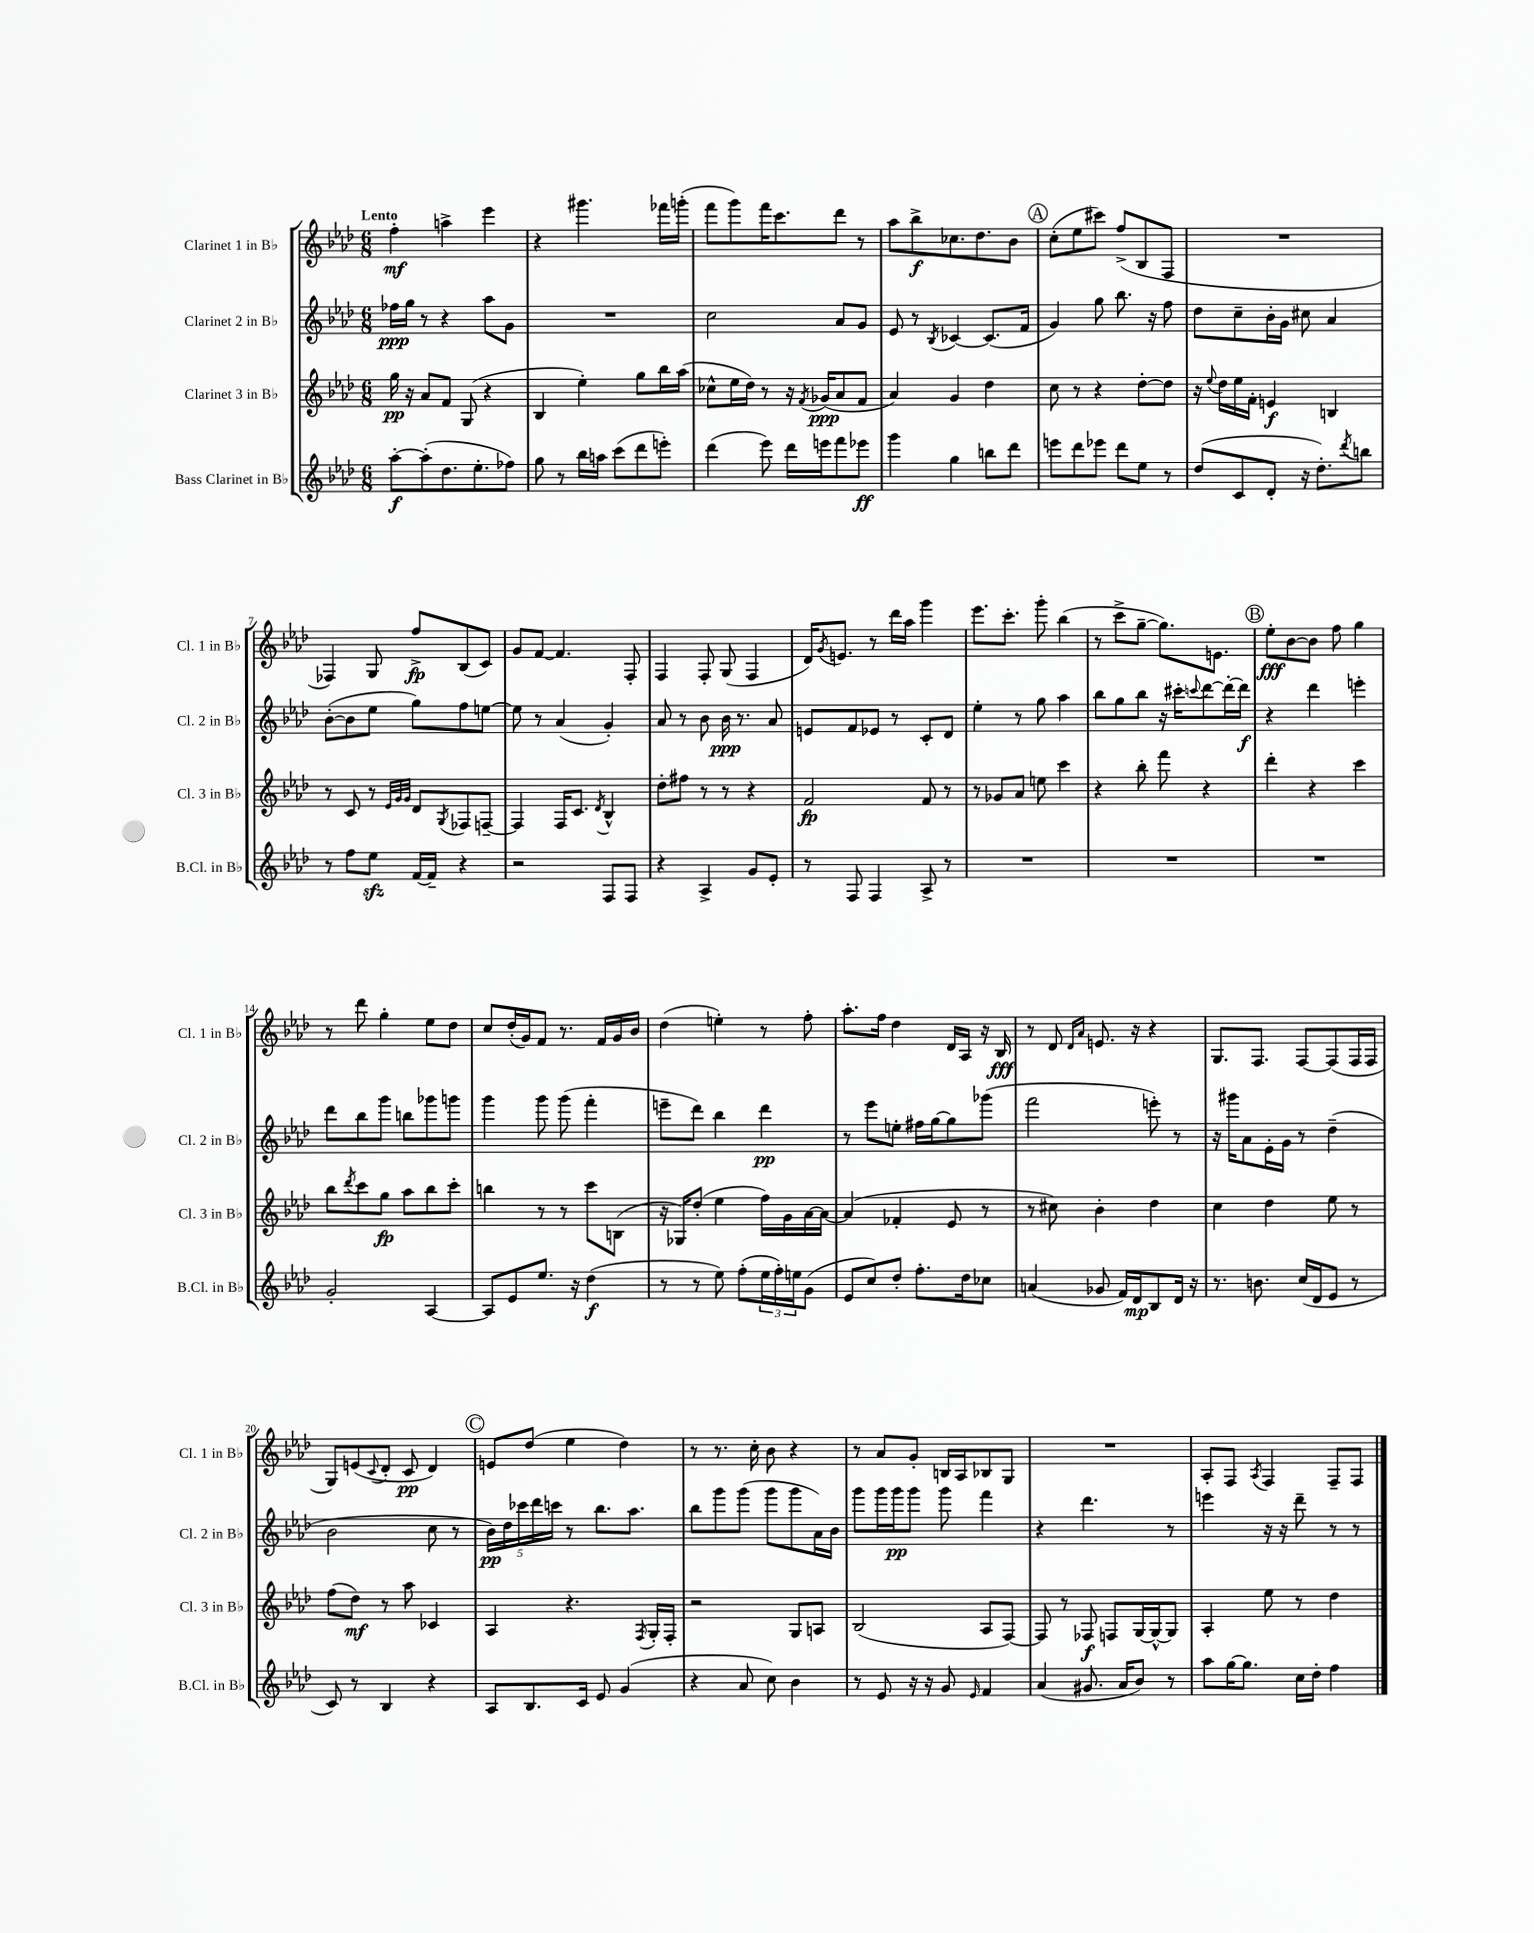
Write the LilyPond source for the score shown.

<<
\new StaffGroup <<
\new Staff = "s0" \with { instrumentName = "Clarinet 1 in Bb" shortInstrumentName = "Cl. 1 in Bb" } {
    \clef treble \key aes \major \numericTimeSignature \time 6/8 \tempo "Lento"
    f''4-.\mf a''4-> ees'''4 |
    r4 gis'''4. fes'''16 g'''16-.( |
    f'''8 g'''8) f'''16 c'''8. des'''8 r8 |
    aes''8 bes''8->\f ces''8. des''8. bes'8 |
    \mark \markup { \circle "A" } c''8-.( ees''8 cis'''8) f''8->( bes8 f8 |
    R2. |
    fes4) g8 f''8->\fp bes8( c'8) |
    g'8 f'8~ f'4. f8-. |
    f4 f8-. g8( f4 |
    des'16) \acciaccatura { g'8 } e'8. r8 des'''16 aes''16 g'''4 |
    ees'''8. c'''8.-. g'''8-. bes''4( |
    r8 c'''8-> g''8~-- g''8.) e'8. |
    \mark \markup { \circle "B" } ees''8-.\fff bes'8~ bes'8 f''8 g''4 |
    r8 des'''8 g''4-. ees''8 des''8 |
    c''8 des''16-.( g'16) f'8 r8. f'16 g'16 bes'16 |
    des''4( e''4-.) r8 f''8-. |
    aes''8.-. f''16 des''4 des'16 aes16 r16 bes16\fff |
    r8 des'8 \grace { des'16 aes'16 } e'8. r16 r4 |
    g8. f8. f8~ f8( f16 f16 |
    g8) e'8( \appoggiatura { c'8 } des'8-. c'8\pp des'4) |
    \mark \markup { \circle "C" } e'8 des''8( ees''4 des''4) |
    r8 r8. c''16-. bes'8 r4 |
    r8 aes'8 g'8-. b16 aes16 bes8 g8 |
    R2. |
    aes8-. f8 \acciaccatura { aes8 } f4 f8-- f8 \bar "|." |
}
\new Staff = "s1" \with { instrumentName = "Clarinet 2 in Bb" shortInstrumentName = "Cl. 2 in Bb" } {
    \clef treble \key aes \major \numericTimeSignature \time 6/8
    fes''16\ppp g''16 r8 r4 aes''8 g'8 |
    R2. |
    c''2 aes'8 g'8 |
    ees'8 r8 \acciaccatura { bes8 } ces'4~ ces'8.( f'16 |
    \mark \markup { \circle "A" } g'4) g''8 bes''8. r16 f''8 |
    des''8 c''8-- bes'16-. g'16 cis''8 aes'4 |
    bes'8~-.( bes'8 ees''8 g''8) f''8 e''8~ |
    e''8 r8 aes'4( g'4-.) |
    aes'8 r8 bes'8 bes'16\ppp r8. aes'8 |
    e'8 f'8 ees'8 r8 c'8-. des'8 |
    ees''4-. r8 g''8 aes''4 |
    bes''8 g''8 bes''8 r16 cis'''16-. \appoggiatura { c'''8 } des'''8~ des'''16~-. des'''16\f |
    \mark \markup { \circle "B" } r4 des'''4 e'''4-. |
    des'''8 bes''8 g'''8 b''8 ges'''8 g'''8 |
    g'''4 g'''8 g'''8( f'''4-. |
    e'''8-- des'''8) bes''4 des'''4\pp |
    r8 ees'''8 e''8-. fis''16 g''16~ g''8 ges'''8( |
    f'''2 e'''8-.) r8 |
    r16 gis'''16 aes'8 ees'16-. g'16 r8 des''4--( |
    bes'2 c''8 r8 |
    \mark \markup { \circle "C" } \tuplet 5/4 { bes'16\pp) des''16 ces'''16 des'''16 c'''16 } r8 bes''8. aes''8. |
    bes''8 g'''8 g'''8( g'''8 g'''8 aes'16) bes'16 |
    g'''8 g'''16 g'''16\pp g'''8 g'''8 f'''4 |
    r4 des'''4. r8 |
    e'''4 r16 r16 des'''8-- r8 r8 \bar "|." |
}
\new Staff = "s2" \with { instrumentName = "Clarinet 3 in Bb" shortInstrumentName = "Cl. 3 in Bb" } {
    \clef treble \key aes \major \numericTimeSignature \time 6/8
    g''16\pp r16 aes'8 f'8 g8( r4 |
    bes4 ees''4-.) g''8 bes''16 aes''16( |
    ces''8-^ ees''16 des''16) r8 r16 \acciaccatura { f'8 } ges'16\ppp( aes'8 f'8 |
    aes'4) g'4 des''4 |
    \mark \markup { \circle "A" } c''8 r8 r4 des''8~-. des''8 |
    r16 \appoggiatura { ees''8 } des''16 ees''16 f'16-. e'4\f b4 |
    r8 c'8 r8 \grace { ees'32 g'32 g'32 } des'8 \acciaccatura { g8 } fes8 f8~-- |
    f4 f16 c'8. \acciaccatura { des'8 } bes4-^ |
    des''8-. fis''8 r8 r8 r4 |
    f'2\fp f'8 r8 |
    r8 ges'8 aes'8 e''8 c'''4 |
    r4 bes''8-. f'''8 r4 |
    \mark \markup { \circle "B" } des'''4-. r4 c'''4 |
    bes''8 \acciaccatura { des'''8 } c'''8 g''8\fp aes''8 bes''8 c'''8-. |
    b''4 r8 r8 c'''8 b8( |
    r16 ges16) des''8-.( ees''4 f''16) g'16 aes'16~ aes'16~ |
    aes'4( fes'4-. ees'8 r8 |
    r8 cis''8) bes'4-. des''4 |
    c''4 des''4 ees''8 r8 |
    f''8( des''8\mf) r8 aes''8 ces'4 |
    \mark \markup { \circle "C" } aes4 r4. \acciaccatura { f8 } g16-. f16-. |
    r2 g8 a8 |
    bes2( aes8 f8~) |
    f8 r8 fes8\f f8 g16~ g16~-^ g8 |
    aes4-. ees''8 r8 des''4 \bar "|." |
}
\new Staff = "s3" \with { instrumentName = "Bass Clarinet in Bb" shortInstrumentName = "B.Cl. in Bb" } {
    \clef treble \key aes \major \numericTimeSignature \time 6/8
    aes''8~-.\f aes''8-.( des''8. ees''8.-. fes''8) |
    g''8 r8 bes''16 a''16 c'''8( des'''8 e'''8-.) |
    des'''4( ees'''8) des'''16 e'''16 f'''8 ees'''8\ff |
    g'''4 g''4 b''8 des'''8 |
    \mark \markup { \circle "A" } e'''8 des'''8 ees'''8 des'''8 ees''8 r8 |
    des''8( c'8 des'8-. r16 des''8.-.) \acciaccatura { des'''8 } b''8 |
    r8 f''8 ees''8\sfz f'16~ f'16-- r4 |
    r2 f8 f8 |
    r4 aes4-> g'8 ees'8-. |
    r8 f8 f4 aes8-> r8 |
    R2. |
    R2. |
    \mark \markup { \circle "B" } R2. |
    g'2-. aes4~ |
    aes8 ees'8 ees''8. r16 des''4\f( |
    r8 r8 ees''8) f''8-.( \tuplet 3/2 { ees''16 f''16-.) e''16 } g'8( |
    ees'8 c''8) des''8-. f''8.-. des''16 ces''8 |
    a'4( ges'8 f'16) des'16\mp bes8 des'16 r16 |
    r8. b'8. c''16( des'16 ees'8 r8 |
    c'8) r8 bes4 r4 |
    \mark \markup { \circle "C" } aes8 bes8. c'16 ees'8 g'4( |
    r4 aes'8 c''8) bes'4 |
    r8 ees'8 r16 r16 g'8 \grace { ees'16 } f'4 |
    aes'4( gis'8. aes'16 bes'8) r8 |
    aes''8 g''16~ g''8. c''16 des''16-. f''4 \bar "|." |
}
>>
>>
